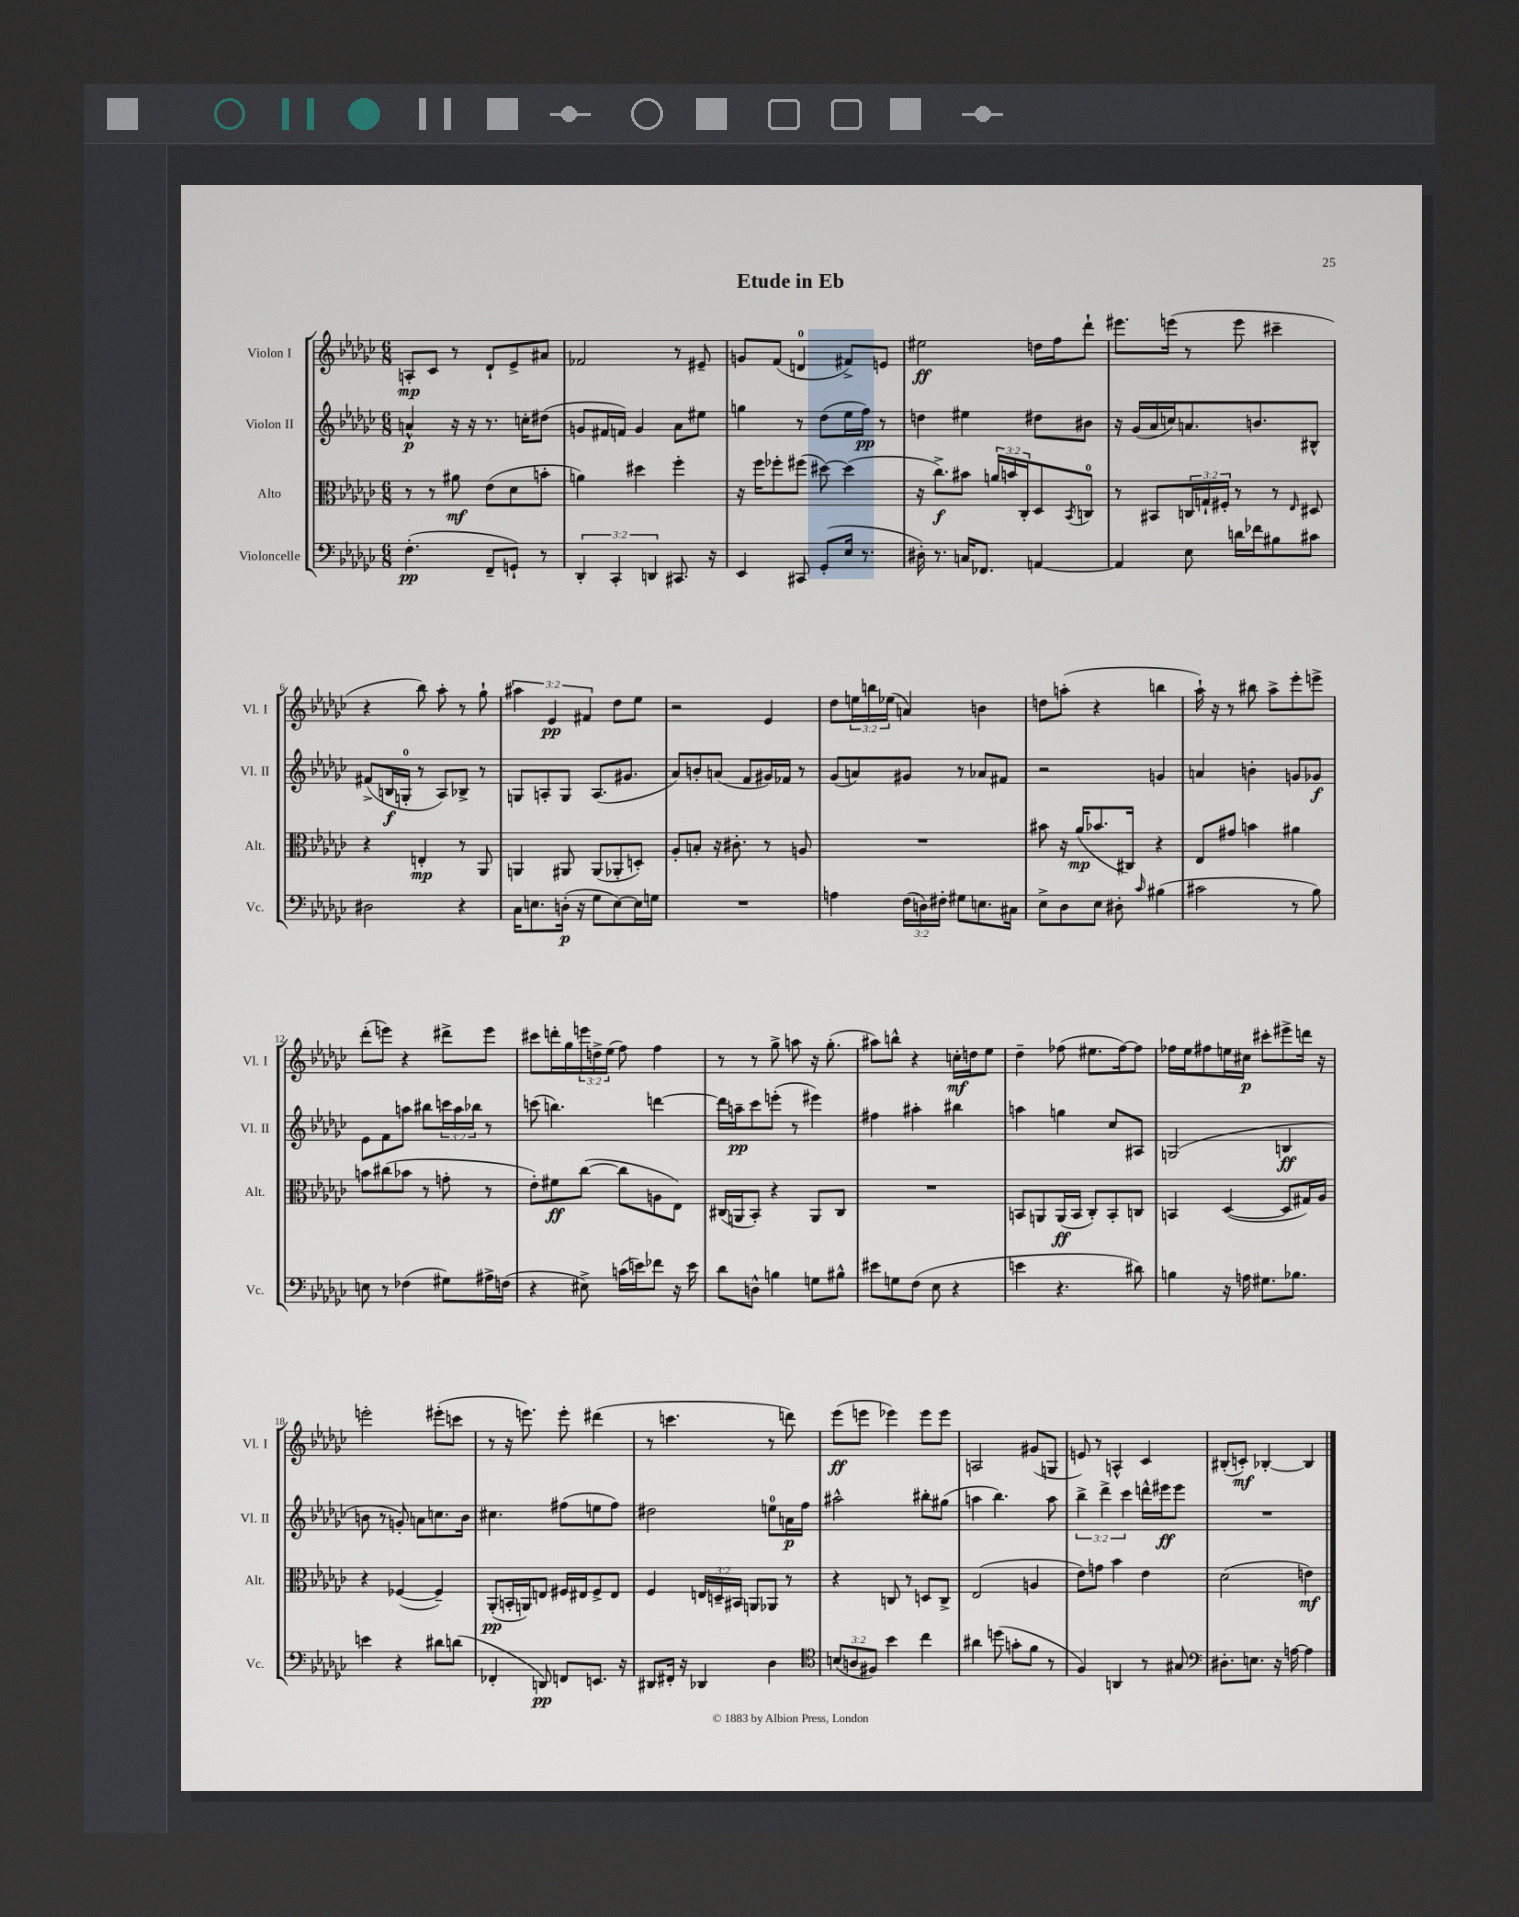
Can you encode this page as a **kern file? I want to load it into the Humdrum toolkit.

**kern	**kern	**kern	**kern
*staff4	*staff3	*staff2	*staff1
*clefF4	*clefC3	*clefG2	*clefG2
*k[b-e-a-d-g-c-]	*k[b-e-a-d-g-c-]	*k[b-e-a-d-g-c-]	*k[b-e-a-d-g-c-]
*M6/8	*M6/8	*M6/8	*M6/8
(4.F'\	8r	4a^^/	8A'/L
.	8r	.	8c-/J
.	8a#\	16r	8r
.	.	16r	.
8FF~/L	(8e-\L	8.r	8d-`/L
8GG`/J)	8d-\	.	8e-^/
.	.	16cc'\LK	.
8r	8b'\J	(8dd#\J	8a#/J
=	=	=	=
6DD-'/	4a\)	8g/L	2f-/
.	.	16f#/L	.
6CC-'/	.	.	.
.	.	16f/JJ)	.
.	4dd#\	4g/	.
6DD/	.	.	.
8.CC#/	4ff'\	8a-\L	8r
.	.	8ee#\J	8e#~/
16r	.	.	.
=	=	=	=
4EE-/	16r	4gg\	8g/L
.	16ff\LK	.	.
.	8ff-'\	.	(8f/J
8CC#/	(8ff#\J	8r	4d/
(8GG-'/L	[8dd#\)	(8dd-\L	.
16E-/Jk	(4dd#\]	16ee-\L	8f#^/L)
8.r	.	16ff\JJ)	.
.	.	8r	8e/J
=	=	=	=
16D#'\)	16r	4dd\	2ee#\
8.r	8.cc-^\L)	.	.
16C/LK	8b#\J	4ee#\	.
8.FF-/J	.	.	.
.	24a/LL	.	.
.	24b/	.	.
.	24C-'/J	.	.
[4AA/	8D-/	8dd#\L	16dd\LL
.	.	.	16ff\J
.	8qBB-/	.	.
.	8C/J	8b#\J	8ddd-`\J
=	=	=	=
4AA/]	8r	16r	8.eee#\L
.	.	(16g-/LL	.
.	8BB#/L	16a-/	.
.	.	16cc/J)	(16eee\Jk
8E-\	24C/L	8.a/	8r
.	24G`/	.	.
.	24F#'/JJ	.	.
16d\LL	8r	.	8eee\
16f-\J	.	8.b/	.
8B#\	8r	.	4ccc#~\
.	16qqE-/	.	.
8c#\J	8D#/	8B#^^/J	.
=	=	=	=
2D#\	4r	(8f#^/L	4r
.	.	16B/L	.
.	.	16G'/JJ	.
.	4E'/	8r	8bb-\)
.	.	8A-/L)	8aa-'\
4r	8r	8B-^/J	8r
.	8AA-/	8r	8gg-`\
=	=	=	=
16C-\LK	4AA/	8G/L	6aa#\
8.E\	.	.	.
.	.	8A'/	.
.	.	.	6e-/
(16D'\Jk	8AA#/	8G/J	.
16r	.	.	.
.	.	.	6f#/
8G-\L	(8AA#/L	(8.A/L	.
[8E\)	8AA-'/	.	8dd-\L
.	.	8.g#/J	.
16E\]L	8D'/J)	.	8ee-\J
16G\JJ	.	.	.
=	=	=	=
2.r	8A-'/L	8a-/L)	2r
.	8B'/J	8b'/	.
.	16r	(8a/J	.
.	8.c#'\	.	.
.	.	8f/L	.
.	8r	16g#/L)	4e-/
.	.	16f-/JJ	.
.	8A/	8r	.
=	=	=	=
4A\	2.r	(8g-/L	8dd-\L
.	.	8a/)	24ee\L
.	.	.	24bb\
.	.	.	(24ee-\JJ
(24F\LL	.	8g#/J	4a/)
24D\)	.	.	.
24F#'\JJ	.	.	.
8G#\L	.	8r	.
8.E\	.	8a-/L	4b\
.	.	8f#/J	.
16C#\Jk	.	.	.
=	=	=	=
8E-^\L	8b#\	2r	8dd\L
8D-\	16r	.	(8aa'\J
.	(16a-/LK	.	.
8E-\J	8.b-/	.	4r
8D#'\	.	.	.
.	16C#/Jk)	.	.
16qqc-/	.	.	.
(4B#\	4r	4g/	4bb\
=	=	=	=
2c#\	8E-/L	4a/	16aa-`\)
.	.	.	16r
.	8g#/J	.	8r
.	4b\	4b'\	8bb#\
.	.	.	8aa-^\L
8r	4a#\	8g/L	8eee-'\
8B-\)	.	8g-/J	8eee^\J
=	=	=	=
8E\	8b\L	8e-\L	(8ddd-'\L
8r	(8cc#\	8f\	8eee\J)
(4F-\	8b-\J	8aa\J	4r
.	8r	8bb#\L	.
8G#\L)	8g'\	24ccc\L	8ddd#^\L
.	.	24aa\	.
.	.	24bb-\JJ	.
16A#^\L	8r	8r	8eee\J
(16F\JJ	.	.	.
=	=	=	=
4r	8e-'\L)	(8ccc\	8ccc#\L
.	8f#\	4.bb\)	16ddd'\L
.	.	.	16gg-\
8E#^\)	([8cc-\J	.	24eee\
.	.	.	24dd^\
.	.	.	(24ee-\JJ
(16c\LL	8cc-\]L	.	8ff\)
16e\J)	.	.	.
8f-\J	8A\	[4ddd\	4ff\
16r	8E-\J)	.	.
16e\	.	.	.
=	=	=	=
8d-\L	(16C#/LL	16ddd\]LL	8r
.	16AA/J	16aa~\J	.
8D^^\J	8BB-'/J)	8ccc-\	8r
4B\	4r	(8eee'\J	8gg-^\
.	.	8r	8aa\
8G\L	8AA/L	4eee#\)	16r
.	.	.	(8.gg-'\
8B#^^\J	8C#/J	.	.
=	=	=	=
8e#\L	2.r	4ff#\	8aa#\L)
8G\	.	.	8bb^^\J
(8F\J	.	4aa#'\	4r
8E-\	.	.	.
4r	.	4bb#\	16cc'\LL
.	.	.	16dd\J
.	.	.	8ee-\J
=	=	=	=
4e\	8BB/L	4aa\	4dd-~\
.	8AA/	.	.
4.r	(16AA/L	4gg\	(8ff-\
.	16BB/JJ	.	.
.	8C-'/L)	.	8.ee#\L
.	8BB'/	8cc-/L	.
.	.	.	[16ff-\k)
8d#\)	8C/J	8A#/J	8ff-\]J
=	=	=	=
4B\	4BB/	(2G/	16ff-\LL
.	.	.	16ee-\J
.	.	.	8ff#\
16r	([4D-/	.	16ee\L
16A\	.	.	16cc#\JJ
8.G#\L	.	.	8ccc#'\L
.	8D-/]L	4B/	8eee#^\
8.B-\J	.	.	.
.	16G#/L)	.	16ddd\Jk
.	16A-/JJ	.	16r
=	=	=	=
4e\	4r	8b\	2eee'\
.	.	8r	.
4r	([4F-/	8g'/)	.
.	.	8a\L	.
8d#\L	4F-~/])	8.cc\	(8eee#'\L
(8d\J	.	.	8ccc\J
.	.	16b\Jk	.
=	=	=	=
4FF-'/	(8AA-'/L	4.cc#\	8r
.	16BB'/L	.	16r
.	16AA/J)	.	8.eee\)
8DD/)	8E/J	.	.
8FF/L	16F#/LL	(8ff#\L	8eee'\
.	16E#/J	.	.
8.EE/J	8F#^/	8ee\	(4ddd#\
.	8E#/J	8ff#\J)	.
16r	.	.	.
=	=	=	=
8DD#/L	4F/	2dd#\	8r
16FF#'/Jk	.	.	4.ccc\
16r	.	.	.
4DD-/	24E/LL	.	.
.	24D~/	.	.
.	24BB#/JJ	.	.
.	8AA/L	.	.
4D-\	8AA-/J	8ee\L	8r
.	8r	16a\L	8ddd\)
.	.	16ff\JJ	.
=	=	=	=
*clefC4	*	*	*
(12B/L	4r	2aa#^^\	(8eee-\L
12A/	.	.	.
.	.	.	8eee\J
12F#/J)	.	.	.
4b-\	8C/	.	4eee-\)
.	8r	.	.
4cc-\	8D/L	8bb#'\L	8eee-\L
.	8C^/J	(8gg#\J	8eee-\J
=	=	=	=
4a#\	(2E-/	4aa\	2A/
(8dd\	.	4.bb-\)	.
8g'\L	.	.	.
8f\J	4A/	.	(8g#/L
8r	.	8aa\	8G/J
=	=	=	=
4F/)	8e-\L)	6bb-^\	8e/)
.	8g\J	.	8r
.	.	6ddd-^\	.
4AA/	4b-\	.	4A^^/
.	.	6ccc-\	.
8r	4e-\	16ddd^^\LL	4c-/
.	.	16eee#\J	.
8G#/	.	8eee#\J	.
=	=	=	=
*clefF4	*	*	*
8.D#'\L	(2d-\	2.r	(8B#'/L
.	.	.	8c'/J)
8.E\J	.	.	.
.	.	.	[4B-'/
16r	.	.	.
[16A\	.	.	.
4A\]	4e\)	.	4B-/]
==	==	==	==
*-	*-	*-	*-
